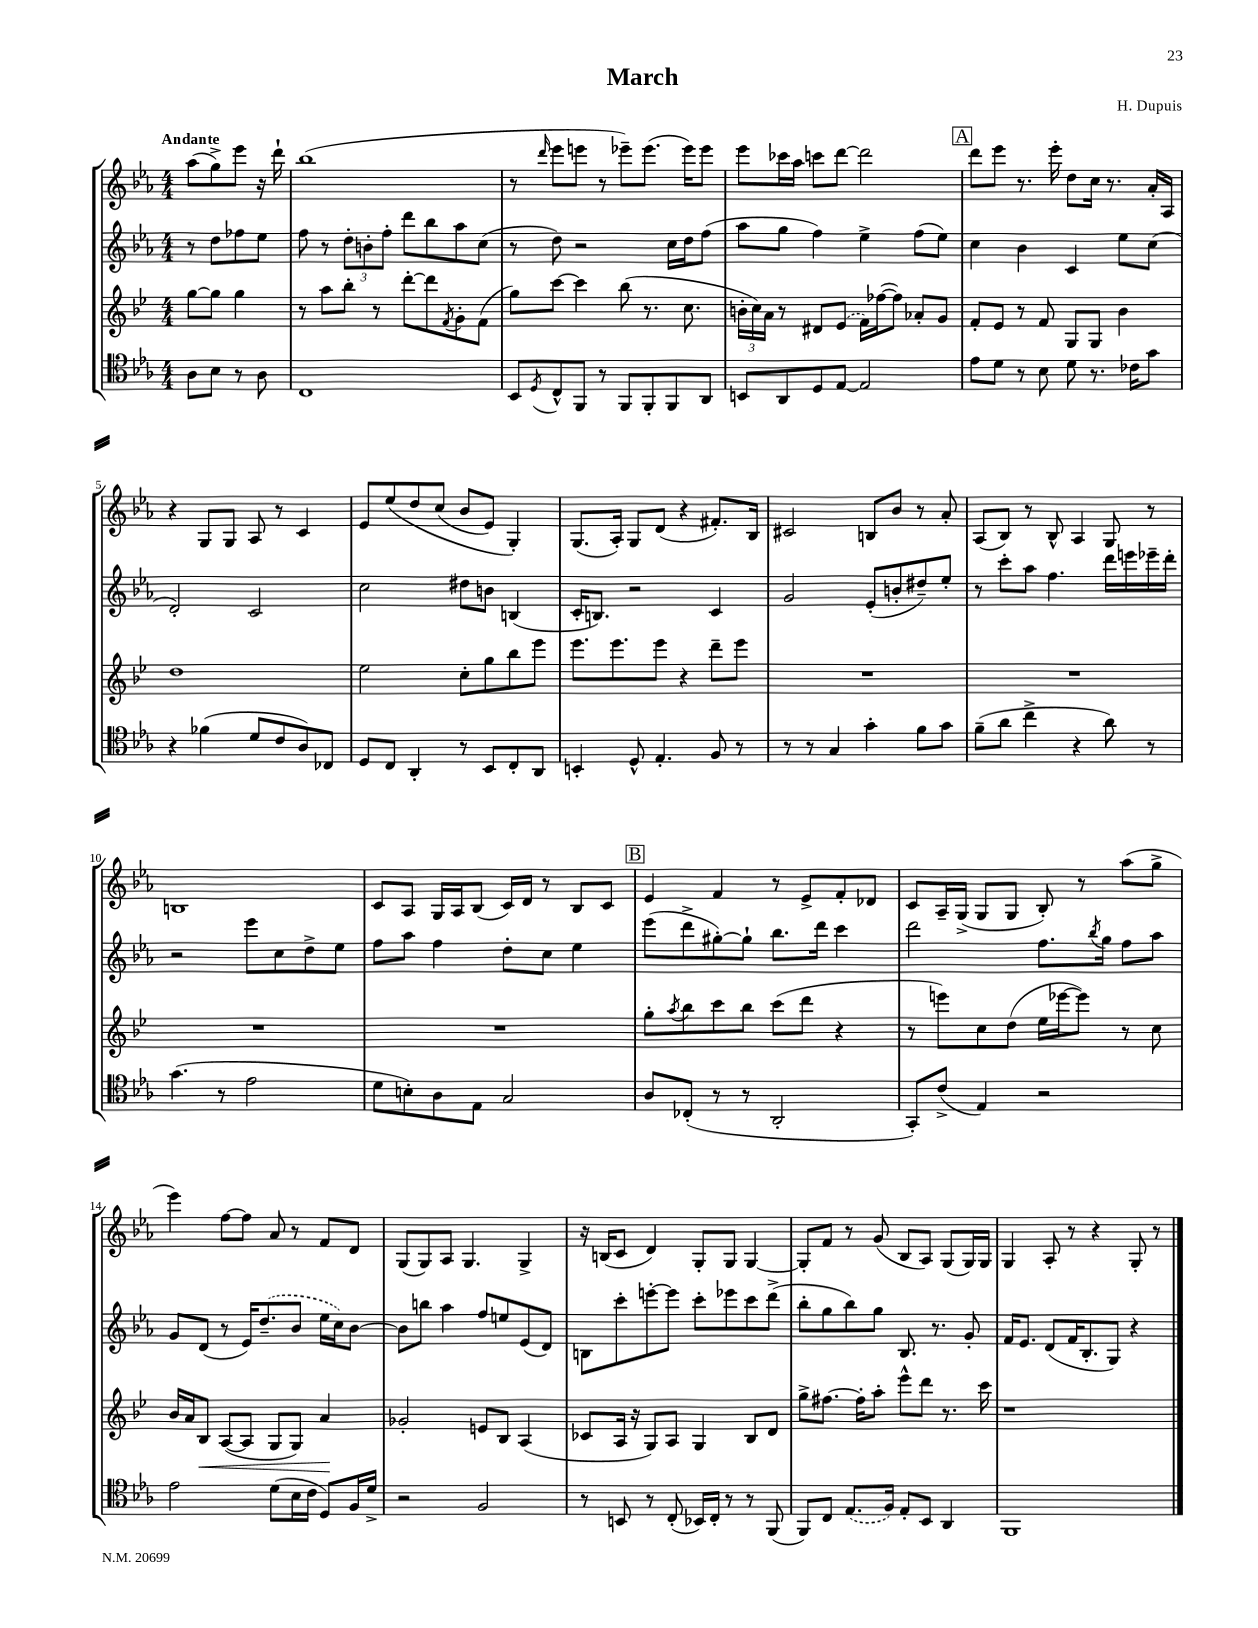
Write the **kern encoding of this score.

**kern	**kern	**dynam	**kern	**kern
*part4	*part3	*part3	*part2	*part1
*staff4	*staff3	*staff3	*staff2	*staff1
*clefC4	*clefG2	*	*clefG2	*clefG2
*k[b-e-a-]	*k[b-e-]	*	*k[b-e-a-]	*k[b-e-a-]
*M4/4	*M4/4	*	*M4/4	*M4/4
=	=	=	=	=
!	!	!	!	!LO:TX:a:B:t=Andante
8A-\L	[8gg\L	.	8r	(8aa-\L
8B-\J	8gg\J]	.	8dd\L	8gg^\)
8r	4gg\	.	8ff-X\	8eee-\J
8A-\	.	.	8ee-\J	16r
.	.	.	.	16ddd`\
=1	=1	=1	=1	=1
1C	8r	.	8ff\	(1bb-
.	8aa\L	.	8r	.
.	8bb-'\J	.	12dd'\L	.
.	.	.	12bn'\	.
.	8r	.	.	.
.	.	.	12ff'\J	.
.	[8ddd'\L	.	8ddd\L	.
.	8ddd\]	.	8bb-\	.
.	8qf/	.	.	.
.	8g'\	.	8aa-\	.
.	(8f\J	.	(8cc\J	.
=2	=2	=2	=2	=2
8BB-/L	8gg\L)	.	8r	8r
8qD/	.	.	.	16qqddd/
8C^^/	[8ccc\J	.	8dd\)	8eee-\L
8FF/J	4ccc\]	.	2r	8eeen\J
8r	.	.	.	8r
8FF/L	(8bb-\	.	.	8eee-X~\L)
8FF'/	8.r	.	.	(8.eee-\J
8FF/	.	.	16cc\LL	.
.	8.cc\	.	16dd\J	16eee-\KL)
8AA-/J	.	.	(8ff\J	8eee-\J
=3	=3	=3	=3	=3
8BBn/L	24bn'\LL	.	8aa-\L	8eee-\L
.	24cc\)	.	.	.
.	24a\JJ	.	.	.
8AA-/	8r	.	8gg\J	16ccc-X\L
.	.	.	.	16aa-\JJ
8D/	8d#X/L	.	4ff\)	8cccn\L
[8E-/J	(8e-/J	.	.	[8ddd\J
2E-/]	16f\LL)	.	4ee-^\	2ddd\]
.	([16ff-X\J	.	.	.
.	8ff-\J])	.	.	.
.	8a-X'/L	.	(8ff\L	.
.	8g/J	.	8ee-\J)	.
!!LO:REH:place=s1:t=A
=4	=4	=4	=4	=4
8e-\L	8f'/L	.	4cc\	8ddd\L
8d\J	8e-/J	.	.	8eee-\J
8r	8r	.	4b-\	8.r
8B-\	8f/	.	.	.
.	.	.	.	16eee-'\
8d\	8G/L	.	4c/	8dd\L
8.r	8G/J	.	.	16cc\Jk
.	.	.	.	8.r
.	4b-\	.	8ee-\L	.
16c-X\KL	.	.	.	.
8g\J	.	.	(8cc\J	16a-'/LL
.	.	.	.	16A-/JJ
!!LO:LB:g=z
=5	=5	=5	=5	=5
4r	1dd	.	2d'/)	4r
(4f-X\	.	.	.	8G/L
.	.	.	.	8G/J
8d/L	.	.	2c/	8A-/
8c/	.	.	.	8r
8A-/)	.	.	.	4c/
8C-X/J	.	.	.	.
=6	=6	=6	=6	=6
8D/L	2ee-\	.	2cc\	8e-/L
8C/J	.	.	.	(8ee-/
4AA-'/	.	.	.	8dd/
.	.	.	.	(8cc/J
8r	8cc'\L	.	8dd#X\L	8b-/L
8BB-/L	8gg\	.	8bn\J	8e-/J)
8C'/	8bb-\	.	(4Bn/	4G'/)
8AA-/J	8eee-\J	.	.	.
=7	=7	=7	=7	=7
4BBn'/	8.eee-\L	.	16c'/KL	(8.G/L
.	.	.	8.Bn/J)	.
.	8.eee-\	.	.	16A-'/Jk)
8D^^/	.	.	2r	8G/L
4.E-'/	8eee-\J	.	.	(8d/J
.	4r	.	.	4r
8F/	8ddd~\L	.	4c/	8.f#X'/L)
8r	8eee-\J	.	.	.
.	.	.	.	16B-/Jk
=8	=8	=8	=8	=8
8r	1r	.	2g/	2c#X/
8r	.	.	.	.
4G/	.	.	.	.
4g'\	.	.	(8e-'/L	8Bn/L
.	.	.	8bn'/	8b-/J
8f\L	.	.	8dd#X~/)	8r
8g\J	.	.	8ee-'/J	8a-'/
=9	=9	=9	=9	=9
(8f~\L	1r	.	8r	(8A-/L
8a-\J	.	.	8ccc'\L	8B-/J)
4cc^\	.	.	8aa-\J	8r
.	.	.	4.ff\	8B-^^/
4r	.	.	.	4A-/
8a-\)	.	.	16ddd\LL	8G/
.	.	.	16eeen\	.
8r	.	.	16eee-X~\	8r
.	.	.	16ddd'\JJ	.
!!LO:LB:g=z
=10	=10	=10	=10	=10
(4.g\	1r	.	2r	1Bn
8r	.	.	.	.
2e-\	.	.	8eee-\L	.
.	.	.	8cc\	.
.	.	.	8dd^\	.
.	.	.	8ee-\J	.
=11	=11	=11	=11	=11
8d\L	1r	.	8ff\L	8c/L
8Bn'\)	.	.	8aa-\J	8A-/J
8A-\	.	.	4ff\	16G/LL
.	.	.	.	16A-/J
8E-\J	.	.	.	(8B-/J
2G/	.	.	8dd'\L	16c/LL)
.	.	.	.	16d/JJ
.	.	.	8cc\J	8r
.	.	.	4ee-\	8B-/L
.	.	.	.	8c/J
!!LO:REH:place=s1:t=B
=12	=12	=12	=12	=12
8A-/L	8gg'\L	.	(8eee-\L	4e-/
.	8qaa/	.	.	.
(8C-X'/J	8bb-\	.	8ddd^\	.
8r	8ccc\	.	[8gg#X'\)	4f/
8r	8bb-\J	.	8gg#`\J]	.
2AA-'/	(8ccc\L	.	8.bb-\L	8r
.	8ddd\J	.	.	8e-^/L
.	.	.	16ddd\Jk	.
.	4r	.	4ccc\	8f'/
.	.	.	.	8d-X/J
=13	=13	=13	=13	=13
8GG'/L)	8r	.	2ddd\	8c/L
(8c^/J	8eeen\L)	.	.	16A-~/L
.	.	.	.	(16G^/JJ
4E-/)	8cc\	.	.	8G/L
.	(8dd\J	.	.	8G/J
2r	16ee-\LL	.	8.ff\L	8B-'/)
.	[16eee-X\J	.	.	.
.	8eee-\J])	.	.	8r
.	.	.	8qbb-/	.
.	.	.	16gg\Jk	.
.	8r	.	8ff\L	(8aa-\L
.	8cc\	.	8aa-\J	8gg^\J
!!LO:LB:g=z
=14	=14	=14	=14	=14
2e-\	16b-/LL	.	8g/L	4eee-\)
.	16a/J	.	.	.
!	!	!LO:HP:b	!	!
.	8B-/J	<	(8d/J	.
.	([8A/L	.	8r	[8ff\L
.	8A/J]	.	16e-/KL)	8ff\J]
.	.	.	(8.dd~/	.
(8d\L	8G/L	.	.	8a-/
16B-\L	8G/J)	.	8b-/J	8r
16c\JJ	.	.	.	.
8D/L)	4a/	.	16ee-\LL	8f/L
.	.	.	16cc\J)	.
16F/L	.	.	[8b-\J	8d/J
16d^/JJ	.	.	.	.
.	.	[	.	.
=15	=15	=15	=15	=15
2r	2g-X'/	.	8b-\L]	(8G/L
.	.	.	8bbn\J	8G/)
.	.	.	4aa-\	8A-/J
.	.	.	.	4.G/
2F/	8en/L	.	8ff/L	.
.	8B-/J	.	8een/	.
.	(4A/	.	(8e-/	4G^/
.	.	.	8d/J)	.
=16	=16	=16	=16	=16
8r	8c-X/L	.	8Bn\L	16r
.	.	.	.	(16Bn/KL
8BBn/	16A/Jk	.	8ccc'\	8c/J
.	16r	.	.	.
8r	8G/L)	.	[8eeen'\	4d/)
(8C'/	8A/J	.	8eee\J]	.
16BB-X/LL)	4G/	.	8ccc'\L	8G'/L
16C'/JJ	.	.	.	.
8r	.	.	8eee-X\	8G/J
8r	8B-/L	.	8ccc\	[4G/
(8FF/	8d/J	.	(8ddd^\J	.
=17	=17	=17	=17	=17
8FF/L)	8gg^\L	.	8bb-'\L	8G'/L]
8C/J	[8.ff#X\J	.	8gg\	8f/J
(8.E-/L	.	.	8bb-\)	8r
.	16ff#'\KL]	.	.	.
.	8aa'\J	.	8gg\J	(8g/
16F/Jk)	.	.	.	.
8E-'/L	8eee-^^\L	.	8.B-/	8B-/L
8BB-/J	8ddd\J	.	.	8A-/J)
.	.	.	8.r	.
4AA-/	8.r	.	.	(8G/L
.	.	.	8g'/	16G/L)
.	16ccc\	.	.	16G/JJ
=18	=18	=18	=18	=18
1FF	1r	.	16f/KL	4G/
.	.	.	8.e-/J	.
.	.	.	(8d/L	8A-'/
.	.	.	16f/K	8r
.	.	.	8.B-'/	.
.	.	.	.	4r
.	.	.	8G/J)	.
.	.	.	4r	8G'/
.	.	.	.	8r
==	==	==	==	==
*-	*-	*-	*-	*-
